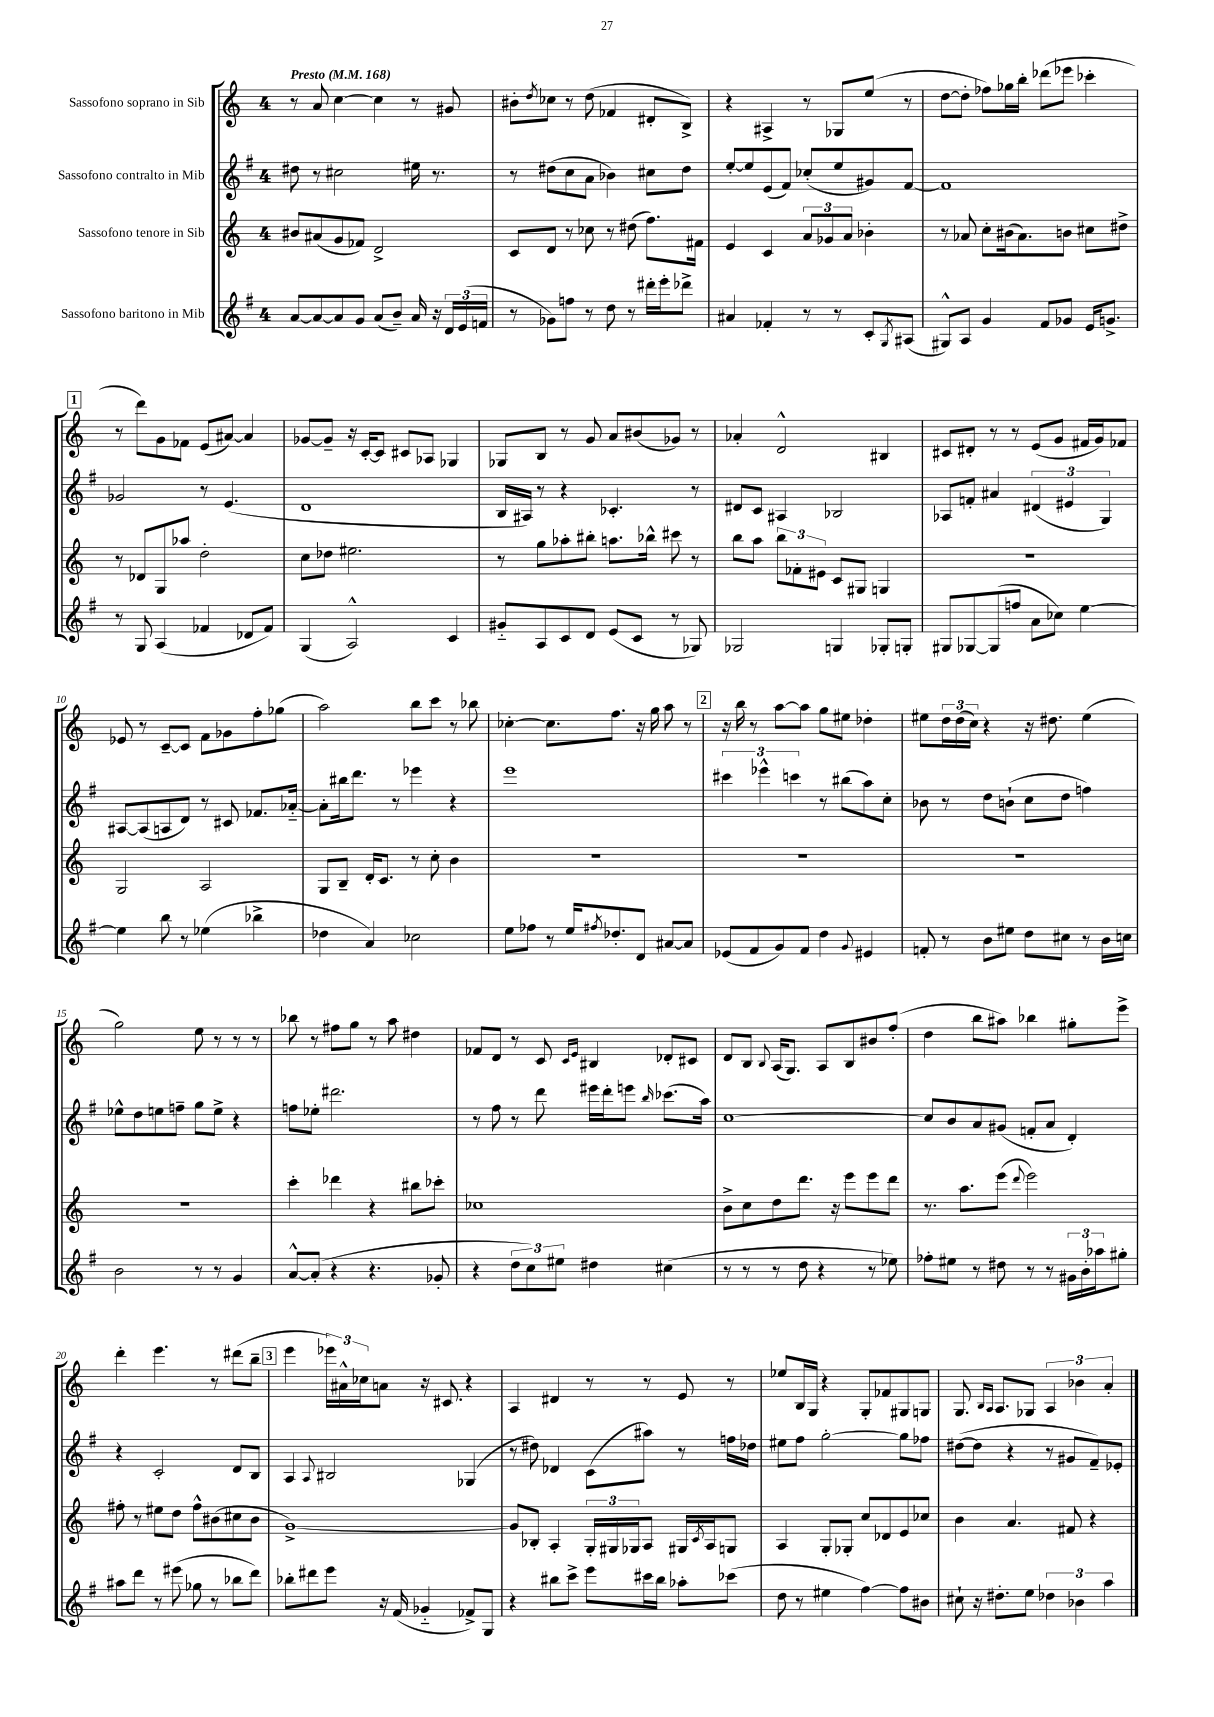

**kern	**kern	**kern	**kern
*staff4	*staff3	*staff2	*staff1
*clefG2	*clefG2	*clefG2	*clefG2
*k[f#]	*k[]	*k[f#]	*k[]
*M4/4	*M4/4	*M4/4	*M4/4
*MM168	*MM168	*MM168	*MM168
[8a/L	8b#/L	8dd#\	8r
8a/_	(8a#/	8r	8a/
8a/]	8g/	2cc#\	[4cc\
8g/J	8f-/J)	.	.
(8a/L	2d^/	.	4cc\]
8b~/J)	.	.	.
16a/	.	16ee#\	8r
16r	.	8.r	.
24d/LL	.	.	8g#/
(24e/	.	.	.
24f/JJ	.	.	.
=	=	=	=
8r	8c/L	8r	8b#'\L
.	.	.	8qdd/
8g-\L)	8d/J	(8dd#\L	8cc-\J
8ff\J	8r	8cc\	8r
8r	8cc-\	8a\J	(8dd\
8dd\	8r	4b-\)	4f-/
8r	(8dd#\	.	.
16ddd#'\LL	8.ff\L)	8cc#\L	8d#'/L
16eee'\J	.	.	.
8ddd-^\J	.	8dd#\J	8B^/J)
.	16f#\Jk	.	.
=	=	=	=
4a#/	4e/	[8ee'/L	4r
.	.	8ee/]	.
4f-'/	4c/	(8e/	4A#^/
.	.	8f#/J)	.
8r	12a/L	(8cc-'/L	8r
.	12g-/	.	.
8r	.	8ee/	8G-/L
.	12a/J	.	.
8c'/L	4b-'\	8g#/)	(8ee/J
8qG/	.	.	.
(8A#/J	.	[8f#/J	8r
=	=	=	=
8G#^^/L)	8r	1f#]	[8dd\L
8A/J	8a-/	.	8dd'\]J
4g/	8cc'\L	.	8ff-\L)
.	(16b#\k	.	16gg-\L
.	8.a-\)	.	16bb'\JJ
8f#/L	.	.	(8ddd-\L
8g-/J	8b\J	.	8eee-\J
16e/LK	8cc#\L	.	4ccc-'\
8.g^/J	.	.	.
.	8dd#^\J	.	.
=	=	=	=
8r	8r	2g-/	8r
8G/	8d-/L	.	8ddd\L)
(4A/	8G/	.	8g\
.	8aa-/J	.	8f-\J
4f-/	2dd'\	8r	(8e/L
.	.	(4.e/	[8a#/J)
8d-/L	.	.	4a#/]
8f-/J)	.	.	.
=	=	=	=
(4G/	8cc\L	1d	[8g-/L
.	8dd-\J	.	8g-~/]J
2A^^/)	2.ee#\	.	16r
.	.	.	[16c'/LK
.	.	.	8c/]J
.	.	.	8c#/L
.	.	.	8A-/J
4c/	.	.	4G-/
=	=	=	=
8g#'~/L	8r	16B/LL	8G-/L
.	.	16A#/JJ)	.
8A/	8gg\L	8r	8B/J
8c/	8aa-'\	4r	8r
8d/J	8bb#'\J	.	8g/
(8e/L	8.aa\L	4.c-'/	8a/L
8c/J	.	.	(8b#/
.	16bb-^^\Jk	.	.
8r	8ccc#\	.	8g-/J)
8G-/)	8r	8r	8r
=	=	=	=
2G-/	8bb\L	8d#/L	4a-'/
.	8aa\J	8c/J	.
.	12bb\L	4A#/	2d^^/
.	12f-'\	.	.
.	12e#\J	.	.
4G/	8c/L	2B-/	.
.	8G#/J	.	.
8G-'/L	4G/	.	4B#/
8G'/J	.	.	.
=	=	=	=
8G#/L	1r	8A-/L	8c#/L
[8G-/	.	8f'/J	8d#'/J
(8G-/]	.	4a#/	8r
8ff/J	.	.	8r
8a\L	.	(6d#/	(8e/L
8cc-\J)	.	.	8g/J
.	.	6e#/	.
[4ee\	.	.	16f#/LL
.	.	.	16g/J)
.	.	6G/)	.
.	.	.	8f-/J
=	=	=	=
4ee\]	2G/	[8A#/L	8e-/
.	.	(8A#/]	8r
8bb\	.	8A/	[8c~/L
8r	.	8d/J)	8c/]J
(4ee-\	2A/	8r	8f\L
.	.	8c#/	8g-\
4bb-^\	.	8.f-/L	8ff'\
.	.	.	(8gg-\J
.	.	[16a-'~/Jk	.
=	=	=	=
4dd-\	8G/L	8a-'\]L	2aa\)
.	8B~/J	16bb#\k	.
.	.	8.ddd\J	.
4a/)	16d'/LK	.	.
.	8.c/J	.	.
.	.	8r	.
2cc-\	8r	4eee-\	8bb\L
.	8cc'\	.	8ccc\J
.	4b\	4r	8r
.	.	.	8bb-\
=	=	=	=
8ee\L	1r	1eee	[4cc-'\
8ff-\J	.	.	.
8r	.	.	8.cc-\]L
16ee/LK	.	.	.
8qff#/	.	.	.
8.dd-'/	.	.	8.ff\J
8d/J	.	.	16r
.	.	.	16gg\
[8a#/L	.	.	8aa\
8a#/]J	.	.	8r
=	=	=	=
(8e-/L	1r	6ccc#\	16r
.	.	.	16bb\
8f#/	.	.	8r
.	.	6eee-^^\	.
8g/)	.	.	[8aa\L
.	.	6ccc\	.
8f#/J	.	.	8aa\]J
4dd\	.	8r	8gg\L
.	.	(8bb#\L	8ee#\J
8qqg/	.	.	.
4e#/	.	8aa\)	4dd-'\
.	.	8cc'\J	.
=	=	=	=
8f'/	1r	8b-\	8ee#\L
8r	.	8r	24dd\L
.	.	.	(24dd\
.	.	.	24cc\JJ)
8b\L	.	8dd\L	4r
8ee#\J	.	(8b`\J	.
8dd\L	.	8cc\L	16r
.	.	.	8.dd#\
8cc#\J	.	8dd\J	.
8r	.	4ff\)	(4ee#\
16b\LL	.	.	.
16cc\JJ	.	.	.
=	=	=	=
2b\	1r	8ee-^^\L	2gg\)
.	.	8dd\	.
.	.	8ee\	.
.	.	8ff~\J	.
8r	.	8gg\L	8ee\
8r	.	8ee^\J	8r
4g/	.	4r	8r
.	.	.	8r
=	=	=	=
[8a^^/L	4ccc'\	8ff\L	8bb-\
(8a'/]J	.	8ee-'\J	8r
4r	4ddd-\	2.ddd#\	8ff#\L
.	.	.	8gg\J
4.r	4r	.	8r
.	.	.	8aa\
.	8bb#\L	.	4dd#\
8g-'/	8ccc-'\J	.	.
=	=	=	=
4r	1cc-	8r	8f-/L
.	.	8ff#\	8d/J
12dd\L	.	8r	8r
12cc\)	.	.	.
.	.	8ddd\	8c/
12ee#\J	.	.	.
.	.	.	16qqc/LL
.	.	.	16qqe/JJ
4dd#\	.	16eee#\LL	4B#/
.	.	16ddd'\J	.
.	.	8eee\J	.
.	.	16qqbb/	.
(4cc#\	.	(8.ccc-\L	8d-'/L
.	.	.	8c#/J
.	.	16aa\Jk)	.
=	=	=	=
8r	8b^\L	[1cc	8d/L
8r	8cc\	.	8B/J
.	.	.	8qqB/
8r	8dd\	.	(16A/LK
.	.	.	8.G/J)
8dd\	8.ddd\J	.	.
4r	.	.	8A/L
.	16r	.	.
.	8eee\L	.	8B/
8r	8eee\	.	8b#/
8ee-\)	8ddd\J	.	(8ff'/J
=	=	=	=
8ff-'\L	8.r	8cc/]L	4dd\
8ee#\J	.	8b/	.
.	8.aa\L	.	.
8r	.	8a/	8bb\L
8dd#\	(8eee\J	(8g#/J	8aa#\J)
.	8qqddd/	.	.
8r	2eee\)	8f'/L	4bb-\
8r	.	8a/J	.
24g#\LL	.	4d'/)	8gg#'\L
24b'\	.	.	.
24aa-\J	.	.	.
8gg#'\J	.	.	8eee^\J
=	=	=	=
8aa#\L	8ff#'\	4r	4ddd'\
8ddd\J	8r	.	.
8r	8ee#\L	2c'/	4.eee\
(8eee#\	8dd\J	.	.
8gg-\	8ff#^^\L	.	.
8r	(8b#\	.	8r
8bb-\L	8cc#\	8d/L	(8ddd#\L
8ddd\J)	8b#\J	8B/J	8bb~\J
=	=	=	=
8bb-'\L	[1g^)	4A/	4eee\
8ddd#\	.	.	.
.	.	8qqA/	.
8eee\J	.	2B#/	24eee-\LL)
.	.	.	24a#^^\
.	.	.	24cc-\J
16r	.	.	8a\J
(16f#/	.	.	.
4g-'~/	.	.	16r
.	.	.	8.c#/
8f-^/L)	.	(4G-/	4r
8G/J	.	.	.
=	=	=	=
4r	8g/]L	8r	4A/
.	8B-'/J	8dd#\)	.
8bb#\L	4A'/	4d-/	4d#/
8ccc^\J	.	.	.
8eee\L	24G'/LL	(8c\L	8r
.	24G#/	.	.
.	24G-/J	.	.
16ccc#\L	8A/J	8aa#\J)	8r
16bb#\JJ	.	.	.
8aa-'\L	16G#/LL	8r	8e/
.	8qc/	.	.
.	16A/J	.	.
(8ccc-\J	8G/J	16ff\LL	8r
.	.	16dd-\JJ	.
=	=	=	=
8dd\	4A/	8ee#\L	8ee-/L
8r	.	8ff#\J	16B/L
.	.	.	16G/JJ
4ee#\	8G'/L	[2gg'\	4r
.	8G-'/J	.	.
[4ff#\)	8cc/L	.	8G'/L
.	8d-/	.	8f-/
8ff#\]L	8e/	8gg\]L	8G#/
8b#\J	8cc-/J	8ff-\J	8G/J
=	=	=	=
8cc#`\	4b\	([8dd#\L	8.G/
16r	.	8dd#\]J	.
.	.	.	16qqB/LL
.	.	.	16qqA/JJ
8.dd#'\L	.	.	8.A/L
.	4.a/	4r	.
8ee\J	.	.	8G-/J
6dd-\	.	8r	6A/
.	8f#/	8g#/L	.
6b-\	.	.	6b-\
.	4r	8f#~/)	.
6aa\	.	.	6a'/
.	.	8e-'/J	.
==	==	==	==
*-	*-	*-	*-
